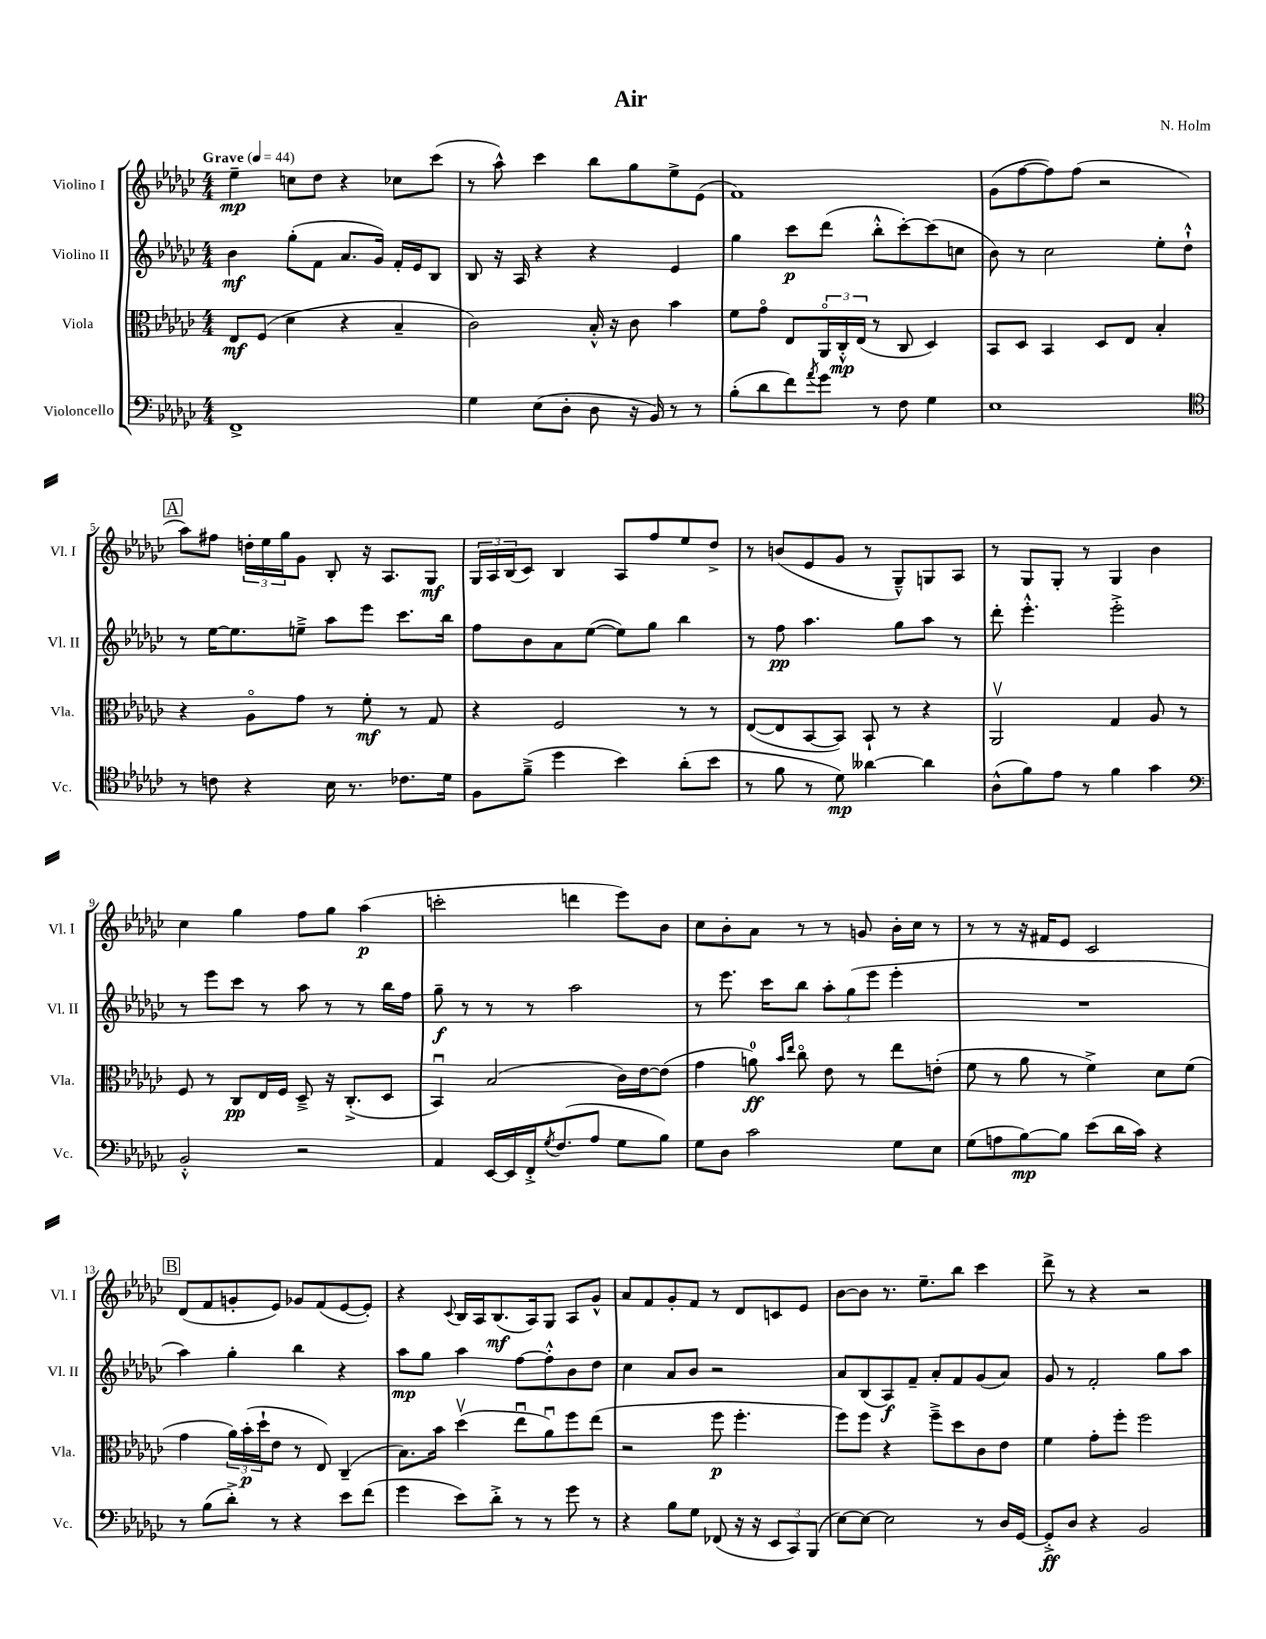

**kern	**dynam	**kern	**dynam	**kern	**dynam	**kern	**dynam
*part4	*part4	*part3	*part3	*part2	*part2	*part1	*part1
*staff4	*staff4	*staff3	*staff3	*staff2	*staff2	*staff1	*staff1
*I"Violoncello	*	*I"Viola	*	*I"Violino II	*	*I"Violino I	*
*I'Vc.	*	*I'Vla.	*	*I'Vl. II	*	*I'Vl. I	*
*clefF4	*	*clefC3	*	*clefG2	*	*clefG2	*
*k[b-e-a-d-g-c-]	*	*k[b-e-a-d-g-c-]	*	*k[b-e-a-d-g-c-]	*	*k[b-e-a-d-g-c-]	*
*M4/4	*	*M4/4	*	*M4/4	*	*M4/4	*
*MM44	*	*MM44	*	*MM44	*	*MM44	*
=1	=1	=1	=1	=1	=1	=1	=1
!	!	!	!	!	!	!LO:TX:a:B:t=Grave	!
1FF^	.	8E-/L	mf	4b-\	mf	4ee-~\	mp
.	.	(8F/J	.	.	.	.	.
.	.	4d-\	.	(8gg-'\L	.	8ccn\L	.
.	.	.	.	8f\J	.	8dd-\J	.
.	.	4r	.	8.a-/L	.	4r	.
.	.	.	.	16g-/Jk)	.	.	.
.	.	4B-~/	.	16f'/LL	.	8cc-X\L	.
.	.	.	.	16e-/J	.	.	.
.	.	.	.	8B-/J	.	(8ccc-\J	.
=2	=2	=2	=2	=2	=2	=2	=2
4G-\	.	2c-\)	.	8B-/	.	8r	.
.	.	.	.	16r	.	8aa-^^\)	.
.	.	.	.	16A-/	.	.	.
(8E-\L	.	.	.	4r	.	4ccc-\	.
8D-'\J	.	.	.	.	.	.	.
8D-\	.	16B-'^^/	.	4r	.	8bb-\L	.
.	.	16r	.	.	.	.	.
16r	.	8c-\	.	.	.	8gg-\	.
16BB-/)	.	.	.	.	.	.	.
8r	.	4b-\	.	4e-/	.	8ee-^\	.
8r	.	.	.	.	.	(8e-\J	.
=3	=3	=3	=3	=3	=3	=3	=3
(8B-'\L	.	8f\L	.	4gg-\	.	1f)	.
8d-\	.	8g-\J	.	.	.	.	.
8f\)	.	8E-/L	.	8ccc-\L	p	.	.
8qa-/	.	.	.	.	.	.	.
8g-\J	.	24AA-/L	.	(8ddd-\J	.	.	.
.	.	24C-'^^/	mp	.	.	.	.
.	.	(24E-/JJ	.	.	.	.	.
8r	.	8r	.	8bb-'^^\L	.	.	.
8F\	.	8C-/	.	[8ccc-'\)	.	.	.
4G-\	.	4D-/)	.	(8ccc-\]	.	.	.
.	.	.	.	8ccn\J	.	.	.
=4	=4	=4	=4	=4	=4	=4	=4
1E-	.	8BB-/L	.	8b-\)	.	(8g-\L	.
.	.	8D-/J	.	8r	.	[8ff\	.
.	.	4BB-/	.	2cc-\	.	8ff\])	.
.	.	.	.	.	.	(8ff\J	.
.	.	8D-/L	.	.	.	2r	.
.	.	8E-/J	.	.	.	.	.
.	.	4B-'/	.	8ee-'\L	.	.	.
.	.	.	.	8dd-`^^\J	.	.	.
!!LO:LB:g=z
!!LO:REH:place=s1:t=A
=5	=5	=5	=5	=5	=5	=5	=5
*clefC4	*	*	*	*	*	*	*
8r	.	4r	.	8r	.	8aa-\L)	.
8cn\	.	.	.	[16ee-\KL	.	8ff#X\J	.
.	.	.	.	8.ee-\]	.	.	.
4r	.	8A-\L	.	.	.	24ddn'\LL	.
.	.	.	.	.	.	24ee-\	.
.	.	.	.	.	.	24gg-\J	.
.	.	8g-\J	.	8een~^\J	.	8g-\J	.
16B-\	.	8r	.	8aa-\L	.	8B-'/	.
8.r	.	.	.	.	.	.	.
.	.	8f'\	mf	8eee-\J	.	16r	.
.	.	.	.	.	.	8.A-/L	.
8.c-X\L	.	8r	.	8.ccc-\L	.	.	.
.	.	8G-/	.	.	.	8G-/J	mf
16d-\Jk	.	.	.	16bb-\Jk	.	.	.
=6	=6	=6	=6	=6	=6	=6	=6
8F\L	.	4r	.	8ff\L	.	24G-/LL	.
.	.	.	.	.	.	24A-/	.
.	.	.	.	.	.	(24B-/J	.
(8f~^\J	.	.	.	8b-\	.	8c-/J)	.
4dd-\	.	2F/	.	8a-\	.	4B-/	.
.	.	.	.	([8ee-\J	.	.	.
4b-\)	.	.	.	8ee-\L])	.	8A-/L	.
.	.	.	.	8gg-\J	.	8ff/	.
(8a-'\L	.	8r	.	4bb-\	.	8ee-/	.
8b-\J	.	8r	.	.	.	8dd-^/J	.
=7	=7	=7	=7	=7	=7	=7	=7
8r	.	([8E-/L	.	8r	.	8r	.
8f\	.	8E-/]	.	8ff\	pp	(8bn/L	.
8r	.	[8BB-/	.	4.aa-\	.	8e-/	.
8d-\)	mp	8BB-/J])	.	.	.	8g-/J	.
[4a--X\	.	8BB-`/	.	.	.	8r	.
.	.	8r	.	8gg-\L	.	8G-~^^/L)	.
4a--\]	.	4r	.	8aa-\J	.	8Gn/	.
.	.	.	.	8r	.	8A-/J	.
=8	=8	=8	=8	=8	=8	=8	=8
(8A-^^\L	.	2AA-v/	.	8ddd-'\	.	8r	.
8f\)	.	.	.	4.eee-'^^\	.	8G-/L	.
8e-\J	.	.	.	.	.	8G-'/J	.
8r	.	.	.	.	.	8r	.
4f\	.	4G-/	.	2eee-'^\	.	4G-/	.
4g-\	.	8A-/	.	.	.	4b-\	.
.	.	8r	.	.	.	.	.
!!LO:LB:g=z
=9	=9	=9	=9	=9	=9	=9	=9
*clefF4	*	*	*	*	*	*	*
2BB-'^^/	.	8F/	.	8r	.	4cc-\	.
.	.	8r	.	8eee-\L	.	.	.
.	.	8C-/L	pp	8ccc-\J	.	4gg-\	.
.	.	16E-/L	.	8r	.	.	.
.	.	16F/JJ	.	.	.	.	.
2r	.	8D-~^/	.	8aa-\	.	8ff\L	.
.	.	16r	.	8r	.	8gg-\J	.
.	.	(8.C-'^/L	.	.	.	.	.
.	.	.	.	8r	.	(4aa-\	p
.	.	8D-/J	.	16bb-\LL	.	.	.
.	.	.	.	16ff\JJ	.	.	.
=10	=10	=10	=10	=10	=10	=10	=10
4AA-/	.	4BB-u/)	.	8gg-~\	f	2cccn'\	.
.	.	.	.	8r	.	.	.
[16EE-/LL	.	(2B-/	.	8r	.	.	.
16EE-/]	.	.	.	.	.	.	.
16FF'^/J	.	.	.	8r	.	.	.
8qG-/	.	.	.	.	.	.	.
(8.F/	.	.	.	.	.	.	.
.	.	.	.	2aa-\	.	4dddn\	.
8A-/J	.	.	.	.	.	.	.
8G-\L	.	16c-\LL)	.	.	.	8eee-\L)	.
.	.	[16e-\J	.	.	.	.	.
8B-\J)	.	(8e-\J]	.	.	.	8b-\J	.
=11	=11	=11	=11	=11	=11	=11	=11
8G-\L	.	4g-\	.	8r	.	8cc-\L	.
8D-\J	.	.	.	8.eee-\	.	8b-'\	.
2c-\	.	8an\)	ff	.	.	8a-\J	.
.	.	.	.	16ccc-\KL	.	.	.
.	.	16qqb-/LL	.	.	.	.	.
.	.	16qqee-/JJ	.	.	.	.	.
.	.	8cc-\	.	8bb-\J	.	8r	.
.	.	8e-\	.	12aa-'\L	.	8r	.
.	.	.	.	(12gg-\	.	.	.
.	.	8r	.	.	.	8gn/	.
.	.	.	.	12eee-\J	.	.	.
8G-\L	.	8ee-\L	.	4eee-'\	.	16b-'\LL	.
.	.	.	.	.	.	16cc-\JJ	.
8E-\J	.	(8en'\J	.	.	.	8r	.
=12	=12	=12	=12	=12	=12	=12	=12
(8G-\L	.	8f\	.	1r	.	8r	.
8An\	.	8r	.	.	.	8r	.
[8B-\)	mp	8a-\	.	.	.	16r	.
.	.	.	.	.	.	16f#X/KL	.
8B-\J]	.	8r	.	.	.	8e-/J	.
(8e-\L	.	4f^\)	.	.	.	2c-/	.
16d-\L	.	.	.	.	.	.	.
16c-\JJ)	.	.	.	.	.	.	.
4r	.	8d-\L	.	.	.	.	.
.	.	(8f\J	.	.	.	.	.
!!LO:LB:g=z
!!LO:REH:place=s1:t=B
=13	=13	=13	=13	=13	=13	=13	=13
8r	.	4g-\	.	4aa-\)	.	(8d-/L	.
(8B-\L	.	.	.	.	.	8f/	.
8d-'^\J)	.	24a-\LL)	.	4gg-'\	.	8gn'/	.
.	.	(24b-'\	p	.	.	.	.
.	.	24dd-`\J	.	.	.	.	.
8r	.	8e-\J	.	.	.	8e-/J)	.
4r	.	8r	.	4bb-\	.	8g-X/L	.
.	.	8E-/)	.	.	.	(8f/	.
8e-\L	.	(4C-~/	.	4r	.	[8e-/	.
(8f\J	.	.	.	.	.	8e-'/J])	.
=14	=14	=14	=14	=14	=14	=14	=14
4g-\	.	8.B-\L)	.	8aa-\L	mp	4r	.
.	.	.	.	8gg-\J	.	.	.
.	.	16b-\Jk	.	.	.	.	.
.	.	.	.	.	.	8qqc-/	.
8e-\L)	.	(4dd-v\	.	4aa-\	.	16B-/LL	.
.	.	.	.	.	.	16A-/J	.
8d-'^\J	.	.	.	.	.	(8.B-/	mf
8r	.	8ee-u\L	.	[8ff\L	.	.	.
.	.	.	.	.	.	16A-/k)	.
8r	.	8a-u\)	.	8ff'^^\]	.	8G-/J	.
8g-\	.	8ff\	.	8b-\	.	8A-/L	.
8r	.	(8ee-\J	.	8dd-\J	.	8g-^^/J	.
=15	=15	=15	=15	=15	=15	=15	=15
4r	.	2r	.	4cc-\	.	8a-/L	.
.	.	.	.	.	.	8f/	.
8B-\L	.	.	.	8a-/L	.	8g-'/	.
8G-\J	.	.	.	8b-/J	.	8f/J	.
(8FF-X/	.	8ff\	p	2r	.	8r	.
16r	.	4.ff'\	.	.	.	8d-/L	.
16r	.	.	.	.	.	.	.
12EE-/L	.	.	.	.	.	8cn/	.
12CC-/)	.	.	.	.	.	.	.
.	.	.	.	.	.	8e-/J	.
(12BBB-/J	.	.	.	.	.	.	.
=16	=16	=16	=16	=16	=16	=16	=16
[8E-\L)	.	8ff\L)	.	8a-/L	.	[8b-\L	.
8E-\J_	.	8ff\J	.	(8B-/	.	8b-\J]	.
2E-\]	.	4r	.	8A-/)	f	8.r	.
.	.	.	.	8f~/J	.	.	.
.	.	.	.	.	.	8.ee-~\L	.
.	.	8ff~^\L	.	8a-'/L	.	.	.
.	.	8dd-\	.	8f/	.	8bb-\J	.
8r	.	8c-\	.	(8g-/	.	4ccc-\	.
16D-/LL	.	8e-\J	.	8a-/J)	.	.	.
[16GG-/JJ	.	.	.	.	.	.	.
=17	=17	=17	=17	=17	=17	=17	=17
8GG-'^/L]	ff	4f\	.	8g-/	.	8ddd-^\	.
8D-/J	.	.	.	8r	.	8r	.
4r	.	8g-'\L	.	2f'/	.	4r	.
.	.	8ff'\J	.	.	.	.	.
2BB-/	.	2ff\	.	.	.	2r	.
.	.	.	.	8gg-\L	.	.	.
.	.	.	.	8aa-\J	.	.	.
==	==	==	==	==	==	==	==
*-	*-	*-	*-	*-	*-	*-	*-
